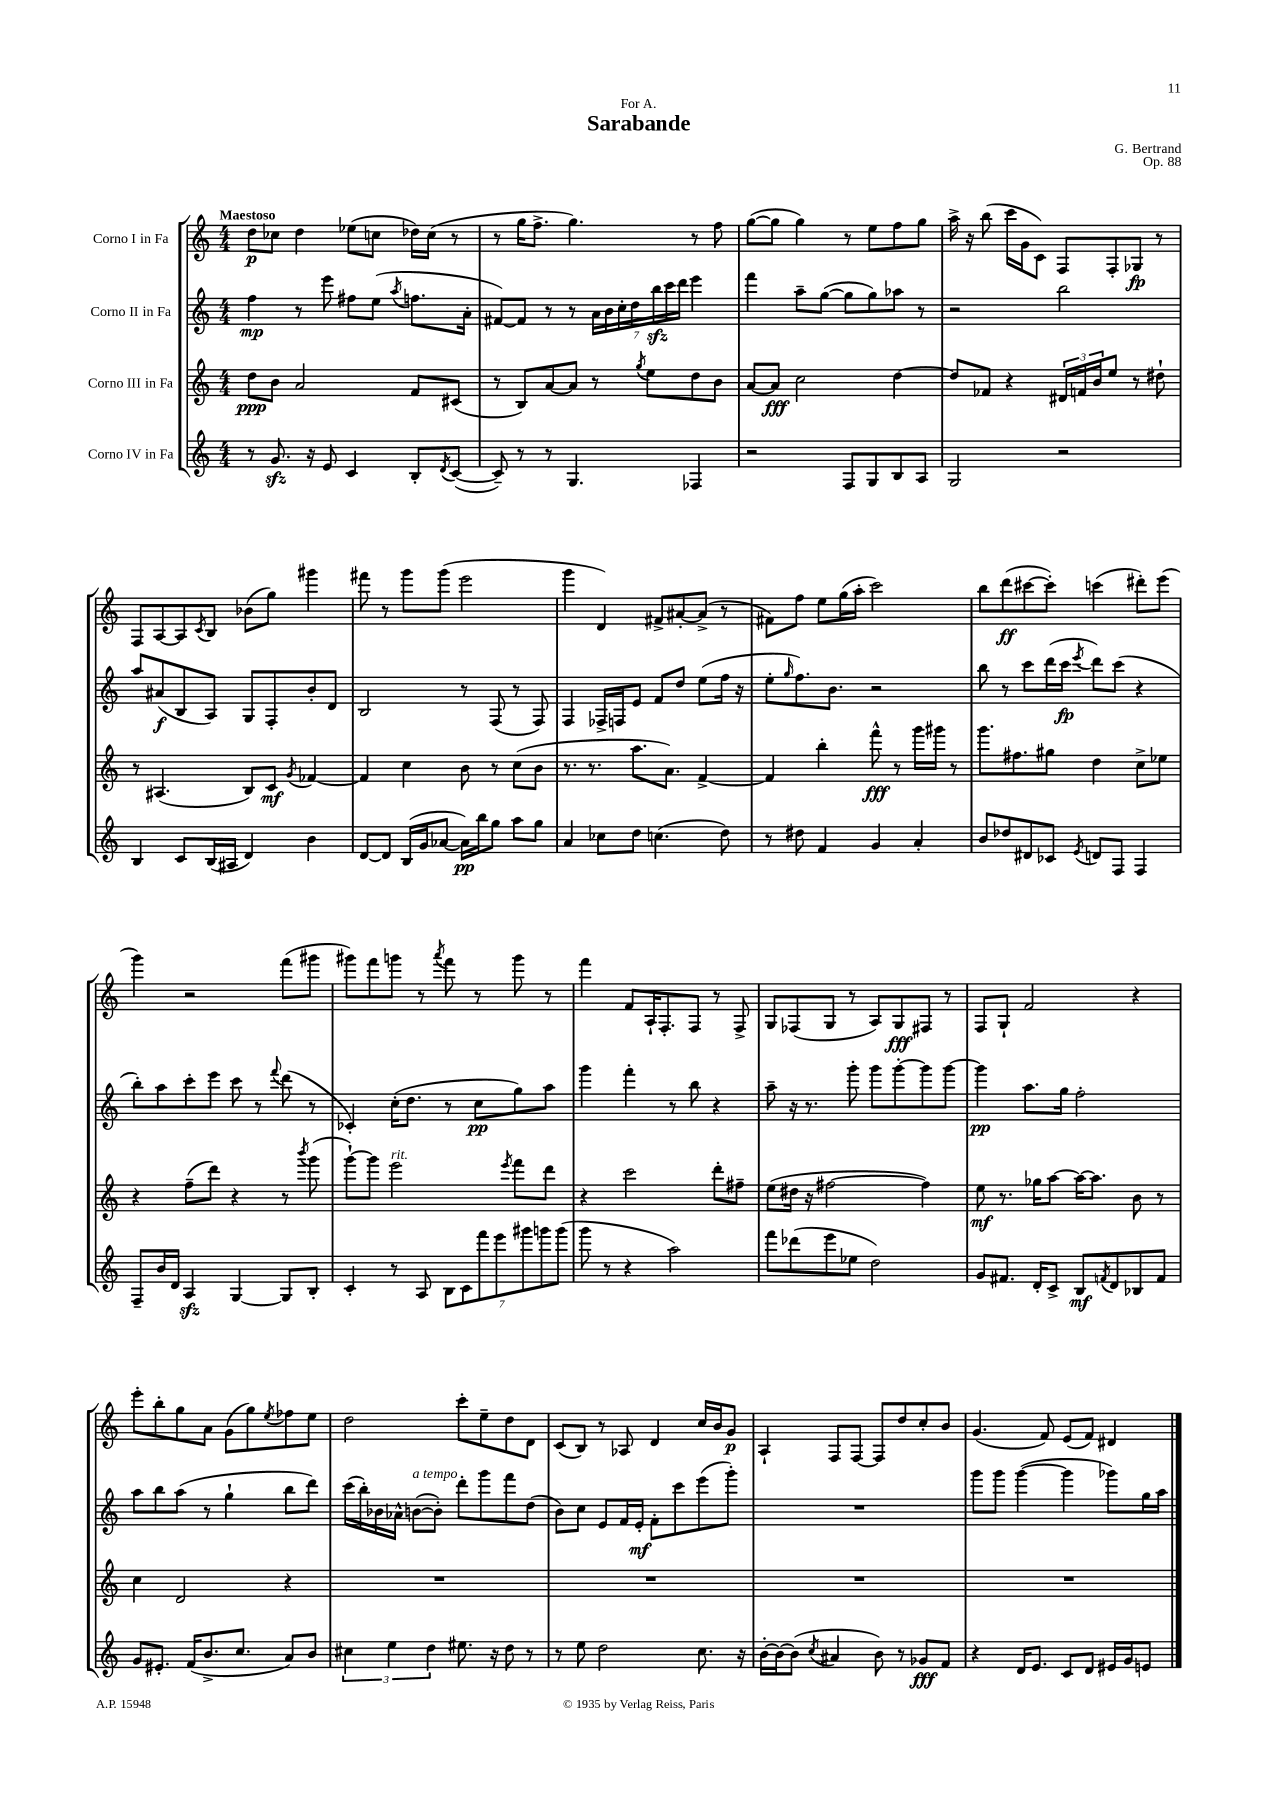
\header { title = "Sarabande" composer = "G. Bertrand" dedication = "For A." opus = "Op. 88" }
<<
\new StaffGroup <<
\new Staff = "s0" \with { instrumentName = "Corno I in Fa" } {
    \clef treble \key c \major \numericTimeSignature \time 4/4 \tempo "Maestoso"
    d''8\p ces''8 d''4 ees''8( c''8 des''16) c''16( r8 |
    r8 g''16 f''8.-> g''4.) r8 f''8 |
    g''8~( g''8 g''4) r8 e''8 f''8 g''8 |
    a''16-> r16 b''8( c'''16 g'16 c'8) f8 f8-. ges8\fp r8 |
    f8 a8~ a8 \acciaccatura { c'8 } b8 bes'8( g''8) gis'''4 |
    fis'''8 r8 g'''8 g'''8( e'''2 |
    g'''4 d'4) fis'8-> ais'8~-. ais'8->( r8 |
    fis'8) f''8 e''8 g''16( a''16-. c'''2) |
    b''8 d'''8\ff( cis'''8~ cis'''8-.) c'''4( dis'''8-.) e'''8( |
    g'''4) r2 f'''8( gis'''8 |
    gis'''8) f'''8 g'''8 r8 \acciaccatura { a'''8 } f'''8 r8 g'''8 r8 |
    f'''4 f'8 a16-! f8.-. f8 r8 f8-> |
    g8 fes8( g8 r8 a8) g8\fff fis8 r8 |
    f8 g8-! f'2 r4 |
    e'''8-. b''8-. g''8 a'8 g'8( g''8) \acciaccatura { e''8 } fes''8 e''8 |
    d''2 c'''8-. e''8-- d''8 d'8 |
    c'8( b8) r8 aes8 d'4 c''16 b'16 g'8\p |
    a4-! f8 f8~ f8 d''8 c''8-. b'8 |
    g'4.( f'8) e'8( f'8) dis'4 \bar "|." |
}
\new Staff = "s1" \with { instrumentName = "Corno II in Fa" } {
    \clef treble \key c \major \numericTimeSignature \time 4/4
    f''4\mp r8 e'''8 fis''8 e''8( \acciaccatura { a''8 } f''8. a'16-. |
    fis'8~) fis'8 r8 r8 \tuplet 7/4 { a'16 b'16 c''16-. d''16 b''16\sfz c'''16 d'''16 } e'''4 |
    f'''4 a''8-- g''8~( g''8 g''8) aes''8 r8 |
    r2 b''2 |
    a''8 ais'8\f( b8 a8) g8 f8-. b'8-. d'8 |
    b2 r8 f8( r8 f8) |
    f4 fes16-> f16 e'8 f'8 d''8 e''8( f''16 r16 |
    e''8-. \grace { g''16 } f''8.) b'8. r2 |
    b''8 r8 c'''8 d'''16( c'''16\fp \acciaccatura { e'''8 } d'''8) c'''8( r4 |
    b''8-.) a''8 c'''8-. e'''8 c'''8 r8 \appoggiatura { f'''8 } d'''8( r8 |
    ces'4-.) c''16-.( d''8. r8 c''8\pp g''8) a''8 |
    g'''4 f'''4-. r8 b''8 r4 |
    a''8-- r16 r8. g'''8-. g'''8 g'''8~-. g'''8 g'''8~ |
    g'''4\pp a''8. g''16 f''2-. |
    a''8 b''8 a''8( r8 g''4-! b''8 d'''8) |
    c'''16( b''16-.) bes'16 aes'16-^ b'8~^\markup { \italic "a tempo" }( b'8-.) d'''8-. g'''8 f'''8 d''8( |
    b'8) c''8 e'8 f'16 e'16-.\mf f'8-. c'''8 e'''8( g'''8-.) |
    R1 |
    g'''8 g'''8 g'''4~( g'''4 ges'''8) g''16 a''16 \bar "|." |
}
\new Staff = "s2" \with { instrumentName = "Corno III in Fa" } {
    \clef treble \key c \major \numericTimeSignature \time 4/4
    d''8\ppp b'8 a'2 f'8 cis'8( |
    r8 b8) a'8~ a'8 r8 \acciaccatura { g''8 } e''8 d''8 b'8 |
    a'8~ a'8\fff c''2 d''4~ |
    d''8 fes'8 r4 \tuplet 3/2 { dis'16 f'16 b'16 } e''8 r8 dis''8-! |
    r8 ais4.( b8) c'8\mf \acciaccatura { g'8 } fes'4~ |
    fes'4 c''4 b'8 r8 c''8( b'8 |
    r8. r8. a''8. a'8.) f'4~-> |
    f'4 b''4-. f'''8-^\fff r8 g'''16 gis'''16 r8 |
    g'''8. fis''8. gis''8 d''4 c''8-> ees''8 |
    r4 f''8--( d'''8) r4 r8 \acciaccatura { b'''8 } g'''8( |
    g'''8~-!) g'''8 e'''2^\markup { \italic "rit." } \acciaccatura { e'''8 } f'''8 d'''8 |
    r4 c'''2 d'''8-. fis''8-- |
    e''8( dis''16 r16 fis''2~ fis''4) |
    e''8\mf r8. ges''16 a''8~ a''16~ a''8. b'8 r8 |
    c''4 d'2 r4 |
    R1 |
    R1 |
    R1 |
    R1 \bar "|." |
}
\new Staff = "s3" \with { instrumentName = "Corno IV in Fa" } {
    \clef treble \key c \major \numericTimeSignature \time 4/4
    r8 g'8.\sfz r16 e'8 c'4 b8-. \acciaccatura { d'8 } c'8~( |
    c'8--) r8 r8 g4. fes4 |
    r2 f8 g8 b8 a8 |
    g2 r2 |
    b4 c'8 b16( ais16 d'4) b'4 |
    d'8~ d'8 b16( g'16 aes'8~ aes'16\pp) b''16 g''8 a''8 g''8 |
    a'4 ces''8 d''8 c''4.( d''8) |
    r8 dis''8 f'4 g'4 a'4-. |
    b'8 des''8 dis'8 ces'8 \acciaccatura { e'8 } d'8 f8 f4 |
    f8-- b'16 d'16 a4\sfz g4~ g8 b8-. |
    c'4-. r8 a8 \tuplet 7/4 { b8 c'8 f'''8 e'''8 gis'''8 g'''8 g'''8( } |
    g'''8 r8 r4 a''2) |
    f'''8 des'''8( e'''8 ees''8 d''2) |
    g'8 fis'8. d'16-. c'8-> b8\mf \acciaccatura { f'8 } d'8 bes8 f'8 |
    g'8 eis'8.-. f'16( b'8.-> c''8. a'8) b'8 |
    \tuplet 3/2 { cis''4 e''4 d''4 } eis''8. r16 d''8 r8 |
    r8 e''8 d''2 c''8. r16 |
    b'16~-. b'16~ b'8( \acciaccatura { c''8 } ais'4 b'8) r8 ges'8\fff f'8 |
    r4 d'16 e'8. c'8 d'8 eis'16 g'16 e'8 \bar "|." |
}
>>
>>
\layout { \context { \Score \remove "Bar_number_engraver" } }
